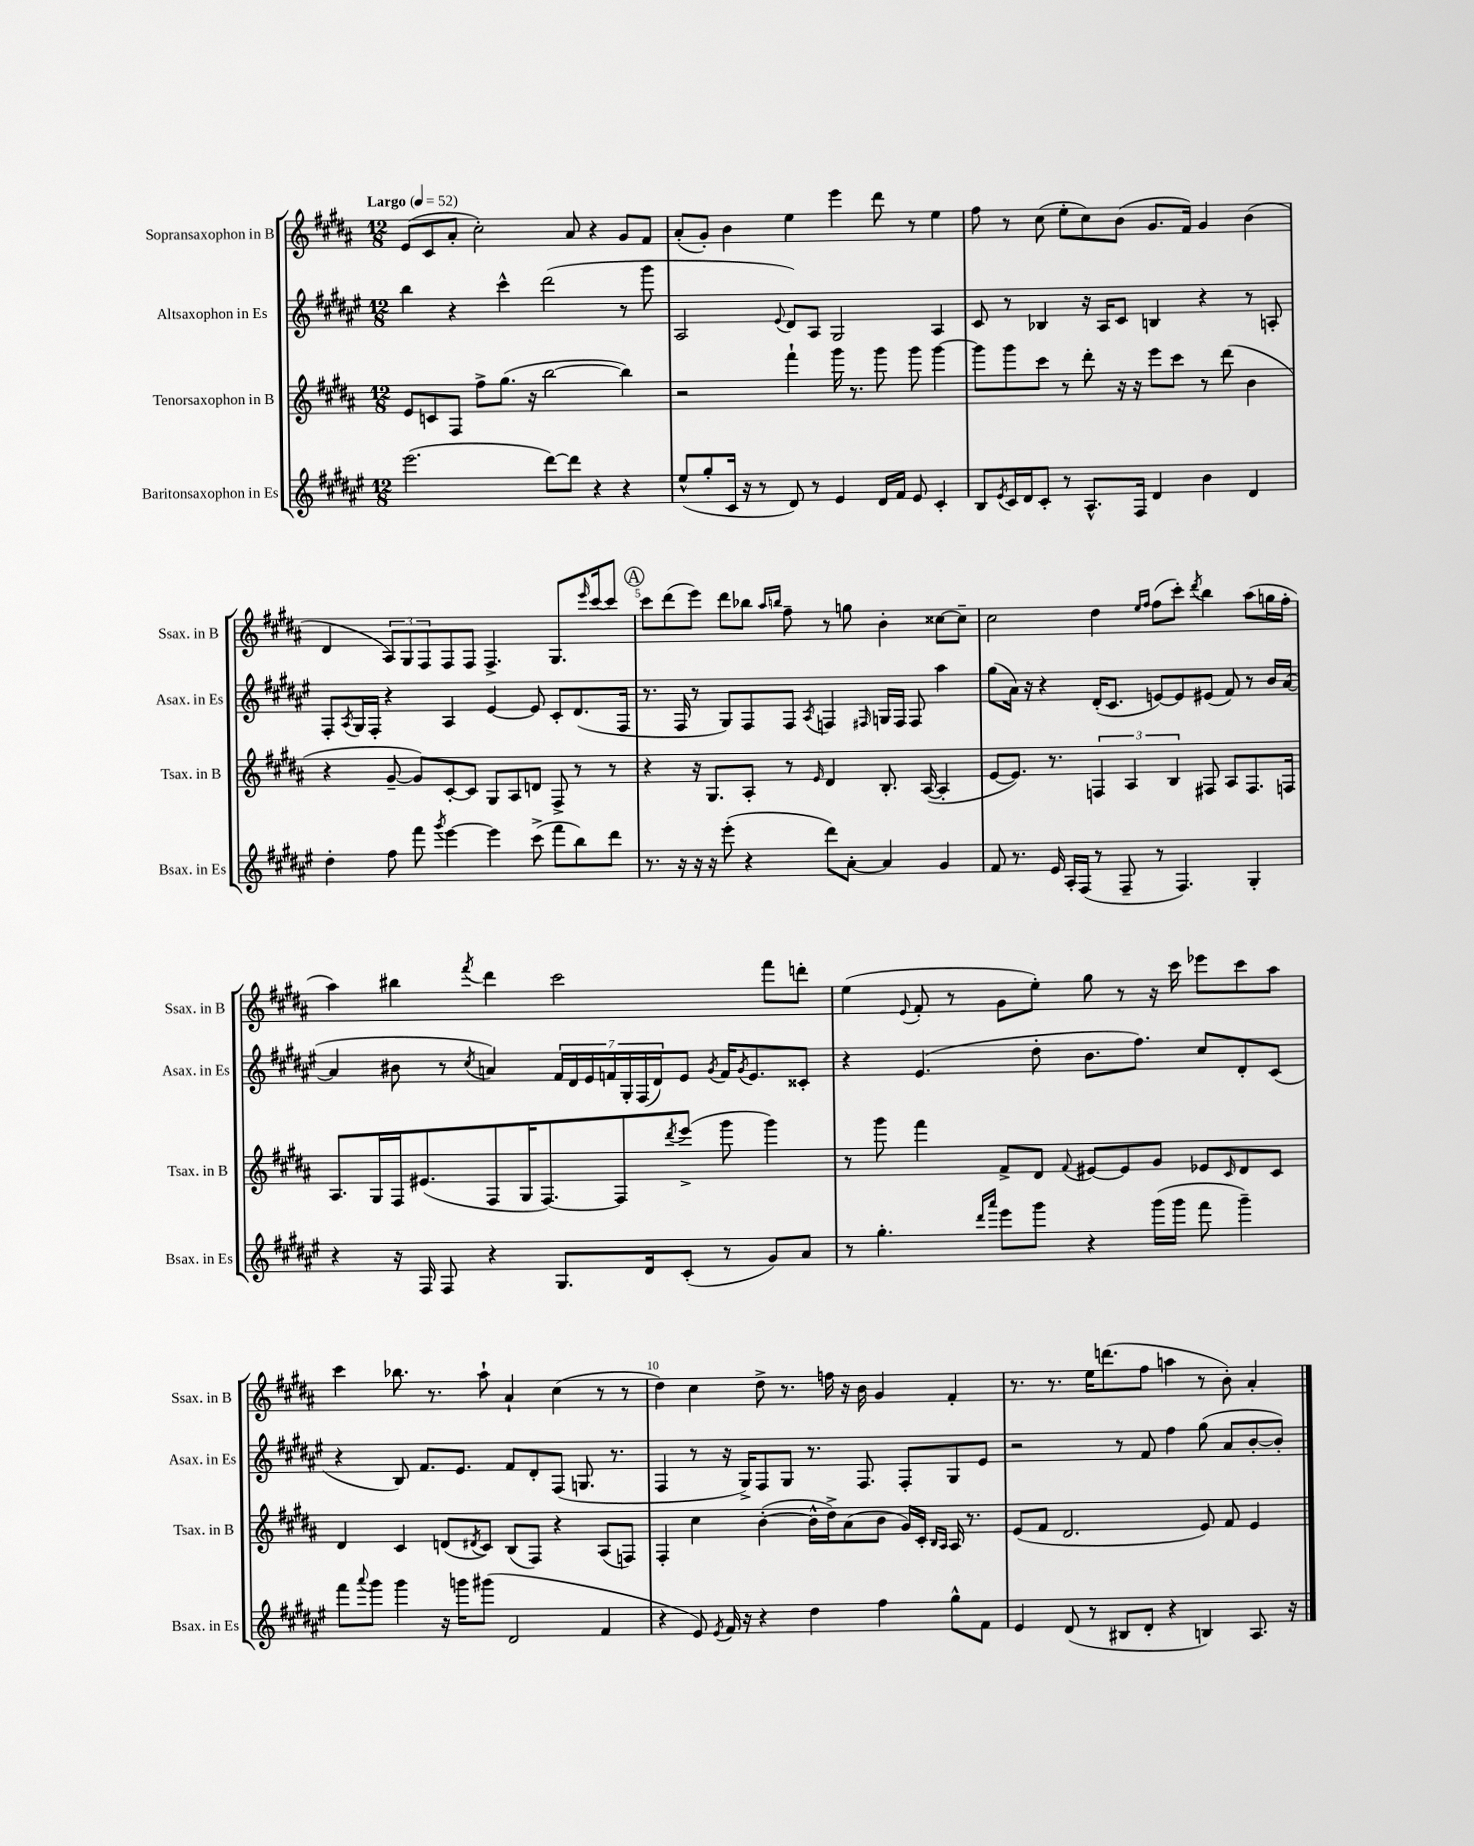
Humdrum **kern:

**kern	**kern	**kern	**kern
*staff4	*staff3	*staff2	*staff1
*clefG2	*clefG2	*clefG2	*clefG2
*k[f#c#g#d#a#e#]	*k[f#c#g#d#a#]	*k[f#c#g#d#a#e#]	*k[f#c#g#d#a#]
*M12/8	*M12/8	*M12/8	*M12/8
*MM52	*MM52	*MM52	*MM52
(2.eee#\	8e/L	4bb\	(8e/L
.	8c/	.	8c#/
.	8F#/J	4r	8a#'/J
.	8ff#^\L	.	2cc#'\)
.	(8.gg#\J	4ccc#^^\	.
.	16r	.	.
[8ddd#\L)	[2bb\	(2ddd#\	.
8ddd#\]J	.	.	8a#/
4r	.	.	4r
4r	4bb\])	8r	8g#/L
.	.	8ggg#\	8f#/J
=	=	=	=
(8ee#^^/L	2r	2A#/	(8a#'/L
8gg#'/	.	.	8g#'/J)
16c#/Jk	.	.	4b\
16r	.	.	.
8r	.	.	.
.	.	8qqe#/	.
8d#/)	4fff#`\	8d#/L)	4ee\
8r	.	8A#/J	.
4e#/	16ggg#\	2G#/	4eee\
.	8.r	.	.
16d#/LL	8ggg#\	.	8ddd#\
16f#/JJ	.	.	.
8e#/	8ggg#\	.	8r
4c#'/	[4ggg#\	4A#/	4ee\
=	=	=	=
8B/L	8ggg#\]L	8c#/	8ff#\
8qe#/	.	.	.
16c#/L	8ggg#\	8r	8r
16d#/J	.	.	.
8c#'/J	8ccc#\J	4B-/	(8cc#\
8r	8r	.	8ee'\L
8.A#^^/L	8ddd#'\	16r	8cc#\)
.	.	16A#/LK	.
.	16r	8c#/J	(8b\J
16F#/Jk	16r	.	.
4d#/	8eee\L	4B/	8.g#/L
.	8ccc#\J	.	.
.	.	.	16f#/Jk)
4b\	8r	4r	4g#/
.	(8ddd#\	.	.
4d#/	4b\	8r	(4b\
.	.	8A'/	.
=	=	=	=
4dd#'\	4r	8F#'/L	4d#/
.	.	8qA#/	.
.	.	16G#/L	.
.	.	16F#'/JJ	.
8ff#\	[8g#~/	4r	12A#/L)
.	.	.	12G#/
8fff#\	8g#/]L)	.	.
.	.	.	12F#/
8qggg#/	.	.	.
[4eee#\	[8c#'/	4A#/	8F#/
.	8c#/]J	.	8F#/J
4eee#\]	8G#/L	[4e#/	4.F#^/
.	8A#/	.	.
(8ccc#^\	8d/J	8e#/]	.
8fff#\L	8F#^/	8c#'/L	8.G#/L
8bb\)	8r	(8.d#/	.
.	.	.	16qqeee/
.	.	.	[16ccc#/k
8ddd#\J	8r	.	8ccc#/]J
.	.	16F#/Jk	.
=	=	=	=
8.r	4r	8.r	8ccc#\L
.	.	.	(8ddd#\
16r	.	16F#/	.
16r	16r	8r	8eee\J)
16r	8.G#/L	.	.
(8eee#'\	.	8G#/L)	8ddd#\L
4r	8A#'/J	8F#/	8bb-\J
.	.	.	16qqaa#/LL
.	.	.	16qqbb/JJ
.	8r	8F#/J	8ff#~\
.	16qqe/	8qA#/	.
8ddd#\L)	4d#/	4F/	8r
[8a#'\J	.	.	8gg\
.	.	16qqF#/	.
4a#/]	8.B'/	16G/LL	4b'\
.	.	16F#/JJ	.
.	.	8F#/	.
.	([16A#/	.	.
4g#/	4A#'/]	4aa#\	[8cc##\L
.	.	.	8cc##~\]J
=	=	=	=
8f#/	[8e/L	(8gg#\L	2cc#\
8.r	8.e/]J)	16a#\Jk)	.
.	.	16r	.
.	.	4r	.
16e#/	8.r	.	.
16A#'/LL	.	.	.
(16F#/JJ	.	.	.
8r	6F/	(16d#'/LK	4dd#\
.	.	8.c#/J	.
8F#~/	.	.	.
.	6A#/	.	.
.	.	.	16qqee/LL
.	.	.	16qqff#/JJ
8r	.	[8e/L)	(8ff#\L
.	6B/	.	.
4.F#/)	.	8e/]	8ccc#'\J)
.	.	.	8qddd#/
.	8F#/	(8e#/J	4bb\
.	8A#/L	8f#/)	.
4G#'/	8.F#/	8r	(8aa#\L
.	.	16b/LL	16gg\L
.	16F/Jk	([16a#/JJ	16ff#'\JJ
=	=	=	=
4r	8.A#/L	4a#/]	4aa#\)
.	16G#/L	.	.
16r	16F#/J	8b#\	4bb#\
16F#/	(8.e#/	.	.
8F#/	.	8r	.
.	.	8qcc#/	8qfff#/
4r	8F#/	4a/)	4ddd#\
.	16G#/K	.	.
.	[8.F#/)	.	.
8.G#/L	.	28f#/LL	2ccc#\
.	.	28d#/	.
.	.	28e#/	.
.	.	28f/	.
.	8F#/]	.	.
.	.	28G#'/	.
.	.	(28F#/	.
16d#/k	.	.	.
.	.	28d#/J)	.
.	8qddd#/	.	.
(8c#'/J	(8eee^/J	8e#/J	.
.	.	8qg#/	.
8r	8ggg#\	16f/LK	.
.	.	8qg#/	.
.	.	8.e#/	.
8g#/L)	4ggg#\)	.	8fff#\L
8a#/J	.	8c##'/J	8ddd'\J
=	=	=	=
8r	8r	4r	(4ee\
4.gg#'\	8ggg#\	.	.
.	.	.	8qqe/
.	4fff#\	(4.e#/	8f#'/
.	.	.	8r
16qqddd#/LL	.	.	.
16qqaaa#/JJ	.	.	.
8eee#\L	8f#^/L	.	8g#\L
8ggg#\J	8d#/J	8dd#'\	8ee'\J)
.	8qqf#/	.	.
4r	[8e#/L	8.b\L	8gg#\
.	8e#/]	.	8r
.	.	8.ff#\J)	.
(16ggg#\LL	8g#/J	.	16r
16ggg#\JJ	.	.	16ccc#\
8fff#\	8e-/L	8cc#/L	8eee-\L
.	16qqc#/	.	.
4ggg#~\)	8d#/	8d#'/	8ccc#\
.	8c#/J	(8c#/J	8aa#\J
=	=	=	=
8fff#\L	4d#/	4r	4ccc#\
8qqaaa#/	.	.	.
8ggg#\J	.	.	.
4ggg#\	4c#/	8B/)	8.bb-\
.	.	8.f#/L	.
.	.	.	8.r
16r	(8d/L	.	.
16ggg\LK	.	8.e#/J	.
.	8qd#/	.	.
(8ggg#\J	8c#/J)	.	8aa#`\
2d#/	(8B/L	8f#/L	4a#`/
.	8F#/J)	8d#'/	.
.	4r	(8F#/J	(4cc#\
.	.	8.G/	.
4f#/	(8A#/L	.	8r
.	.	8.r	.
.	8F/J)	.	8r
=	=	=	=
4r	4F#'/	4F#/	4dd#\)
8e#/)	4cc#\	8r	4cc#\
8qe#/	.	.	.
16f#/	.	16r	.
16r	.	16G#^/LK)	.
4r	([4b'\	8F#/	8dd#^\
.	.	8G#/J	8.r
4dd#\	16b^^\]LL	8.r	.
.	16dd#^\J)	.	16ff\
.	(8a#\	.	16r
.	.	8.F#/	16b\
4ff#\	8b\J	.	4g#/
.	16g#/LL)	8F#'/L	.
.	16c#'/JJ	.	.
.	16qqB/LL	.	.
.	16qqA#/JJ	.	.
8gg#^^\L	16A#/	8G#/	4f#'/
.	8.r	.	.
8f#\J	.	8e#/J	.
=	=	=	=
4e#/	(8e/L	2r	8.r
.	8f#/J	.	.
.	.	.	8.r
(8d#/	2.d#/	.	.
8r	.	.	16ee\LK
.	.	.	(8.ddd\
8B#/L	.	8r	.
8d#'/J	.	8f#/	8ff#\J
4r	.	4ff#\	4aa\
4B/)	8e/)	(8gg#\	8r
.	8f#/	8a#/L	8b'\)
8.A#/	4e/	[8b'/	4a#'/
.	.	8b'/]J)	.
16r	.	.	.
==	==	==	==
*-	*-	*-	*-
